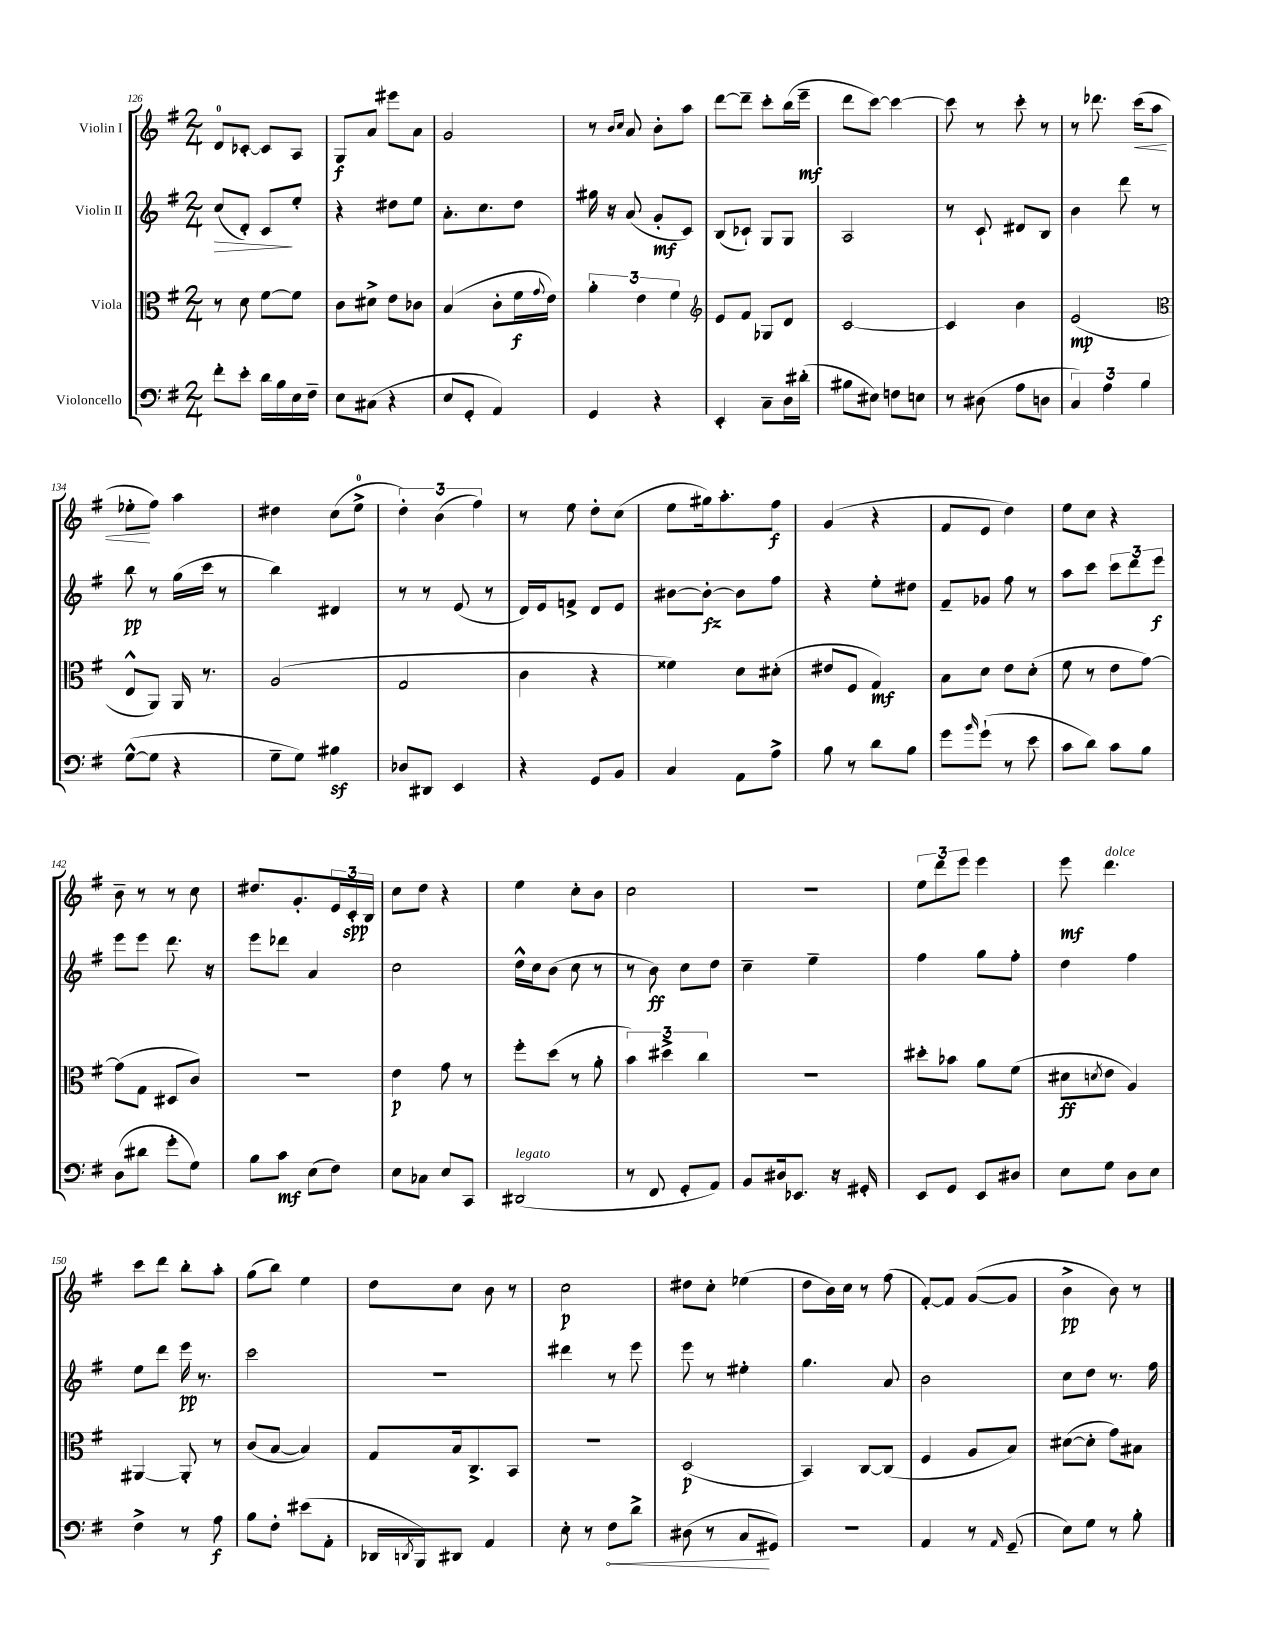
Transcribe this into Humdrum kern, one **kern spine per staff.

**kern	**kern	**kern	**kern
*staff4	*staff3	*staff2	*staff1
*clefF4	*clefC3	*clefG2	*clefG2
*k[f#]	*k[f#]	*k[f#]	*k[f#]
*M2/4	*M2/4	*M2/4	*M2/4
8f#'	8r	(8cc	8d
8e'	8d	8d')	[8c-'
16d	[8f#	8c	8c-]
16B	.	.	.
16E	8f#]	8ee'	8A
16F#~	.	.	.
=	=	=	=
8E	8c	4r	8G
(8C#	8d#^	.	8a
4r	8e	8dd#	8eee#
.	8c-	8ee	8a
=	=	=	=
8E	(4B	8.a'	2g
8GG'	.	.	.
.	.	8.cc	.
4AA)	8c'	.	.
.	16f#	8dd	.
.	8qqg	.	.
.	16e)	.	.
=	=	=	=
4GG	6a'	16gg#	8r
.	.	16r	.
.	.	.	16qqb
.	.	.	16qqcc
.	.	(8a	8a
.	6e	.	.
4r	.	8g'	8b'
.	6f#	.	.
.	.	8c)	8aa
=	=	=	=
*	*clefG2	*	*
4EE'	8e	(8B	[8ddd
.	8f#	8c-`)	8ddd~]
8C~	8G-	8G	8ccc'
16D	8d	8G	(16bb
(16d#'	.	.	16eee~
=	=	=	=
8B#	[2c	2A	8ddd
8E#)	.	.	[8ccc)
8F	.	.	4ccc_
8E	.	.	.
=	=	=	=
8r	4c]	8r	8ccc]
(8D#	.	8c`	8r
8A	4b	8d#	8ccc'
8D	.	8B	8r
=	=	=	=
6C)	(2e	4b	8r
.	.	.	8.ddd-
6A	.	.	.
.	.	8ddd	.
.	.	.	(16ccc
6B	.	.	.
.	.	8r	8aa
=	=	=	=
*	*clefC3	*	*
([8G^^	8E^^	8bb	8ee-'
8G]	8AA)	8r	8ff#)
4r	16AA	(16gg	4aa
.	8.r	16ccc	.
.	.	8r	.
=	=	=	=
8G~	(2A	4bb)	4dd#
8G)	.	.	.
4B#	.	4d#	(8cc
.	.	.	8ee^
=	=	=	=
8D-	2G	8r	6dd')
8DD#	.	8r	.
.	.	.	(6b
4EE	.	(8e	.
.	.	.	6ff#)
.	.	8r	.
=	=	=	=
4r	4c	16d)	8r
.	.	16e	.
.	.	8f^	8ee
8GG	4r	8d	8dd'
8BB	.	8e	(8cc
=	=	=	=
4C	4f##)	[8b#	8ee
.	.	8b#'_	16gg#)
.	.	.	8.aa'
8AA	8d	8b#]	.
8A^	(8d#'	8ff#	8ff#
=	=	=	=
8B	8e#	4r	(4g
8r	8F#	.	.
8d	4G)	8ee'	4r
8B	.	8dd#	.
=	=	=	=
8g	8B	8f#~	8f#
16qqb	.	.	.
(8g`	8d	8g-	8e
8r	8e	8ff#	4dd)
8e	(8d'	8r	.
=	=	=	=
8c	8f#	8aa	8ee
8d)	8r	8ccc	8cc
8c	8e	12ccc	4r
.	.	12ddd	.
8B	[8g)	.	.
.	.	12eee	.
=	=	=	=
(8D	(8g]	8eee	8b~
8d#	8G	8eee	8r
8g'	8D#	8.ddd	8r
8G)	8c)	.	8cc
.	.	16r	.
=	=	=	=
8B	2r	8eee	8.dd#
8c	.	8ddd-	.
.	.	.	8.g'
(8E	.	4a	.
8F#)	.	.	24e
.	.	.	24c'
.	.	.	24B
=	=	=	=
8E	4e	2cc	8cc
8C-	.	.	8dd
8E	8g	.	4r
8CC	8r	.	.
=	=	=	=
(2DD#	8ff#'	16dd^^	4ee
.	.	16cc	.
.	(8dd	(8b	.
.	8r	8cc	8cc'
.	8a'	8r	8b
=	=	=	=
8r	6b)	8r	2cc
8FF#	.	8b)	.
.	6dd#^	.	.
8GG'	.	8cc	.
.	6cc	.	.
8AA)	.	8dd	.
=	=	=	=
8BB	2r	4cc~	2r
16D#	.	.	.
8.EE-	.	.	.
.	.	4ee~	.
16r	.	.	.
16GG#'	.	.	.
=	=	=	=
8EE	8dd#'	4ff#	12ee
.	.	.	12ddd
8GG	8b-	.	.
.	.	.	12eee
8EE	8a	8gg	4eee
8D#	(8f#	8ff#'	.
=	=	=	=
8E	8d#	4dd	8eee
.	8qd	.	.
8G	8e	.	4.ddd
8D	4A)	4ff#	.
8E	.	.	.
=	=	=	=
4F#^	[4AA#	8ee	8ccc
.	.	8ddd	8ddd
8r	8AA#']	16eee	8bb'
.	.	8.r	.
8A	8r	.	8aa'
=	=	=	=
8B	(8c	2ccc	(8gg
8F#'	[8B	.	8bb)
(8e#	4B])	.	4ee
8AA'	.	.	.
=	=	=	=
16DD-	8G	2r	8dd
8qDD	.	.	.
16BBB)	.	.	.
8DD#	16B	.	8cc
.	8.C^	.	.
4AA	.	.	8b
.	8BB	.	8r
=	=	=	=
8E'	2r	4ddd#	2cc
8r	.	.	.
8F#	.	8r	.
8d^	.	8eee	.
=	=	=	=
(8D#	(2D	8eee	8dd#
8r	.	8r	8cc'
8C	.	4ee#'	(4ee-
8GG#)	.	.	.
=	=	=	=
2r	4BB)	4.gg	8dd
.	.	.	16b)
.	.	.	16cc
.	[8C	.	8r
.	(8C]	8a	(8ff#
=	=	=	=
4AA	4F#	2b	[8f#')
.	.	.	8f#]
8r	8A	.	([8g
16qqAA	.	.	.
(8GG~	8B)	.	8g]
=	=	=	=
8E)	([8d#	8cc	4b^
8G	8d#']	8dd	.
8r	8g)	8.r	8b)
8B'	8B#	.	8r
.	.	16ff#	.
==	==	==	==
*-	*-	*-	*-
